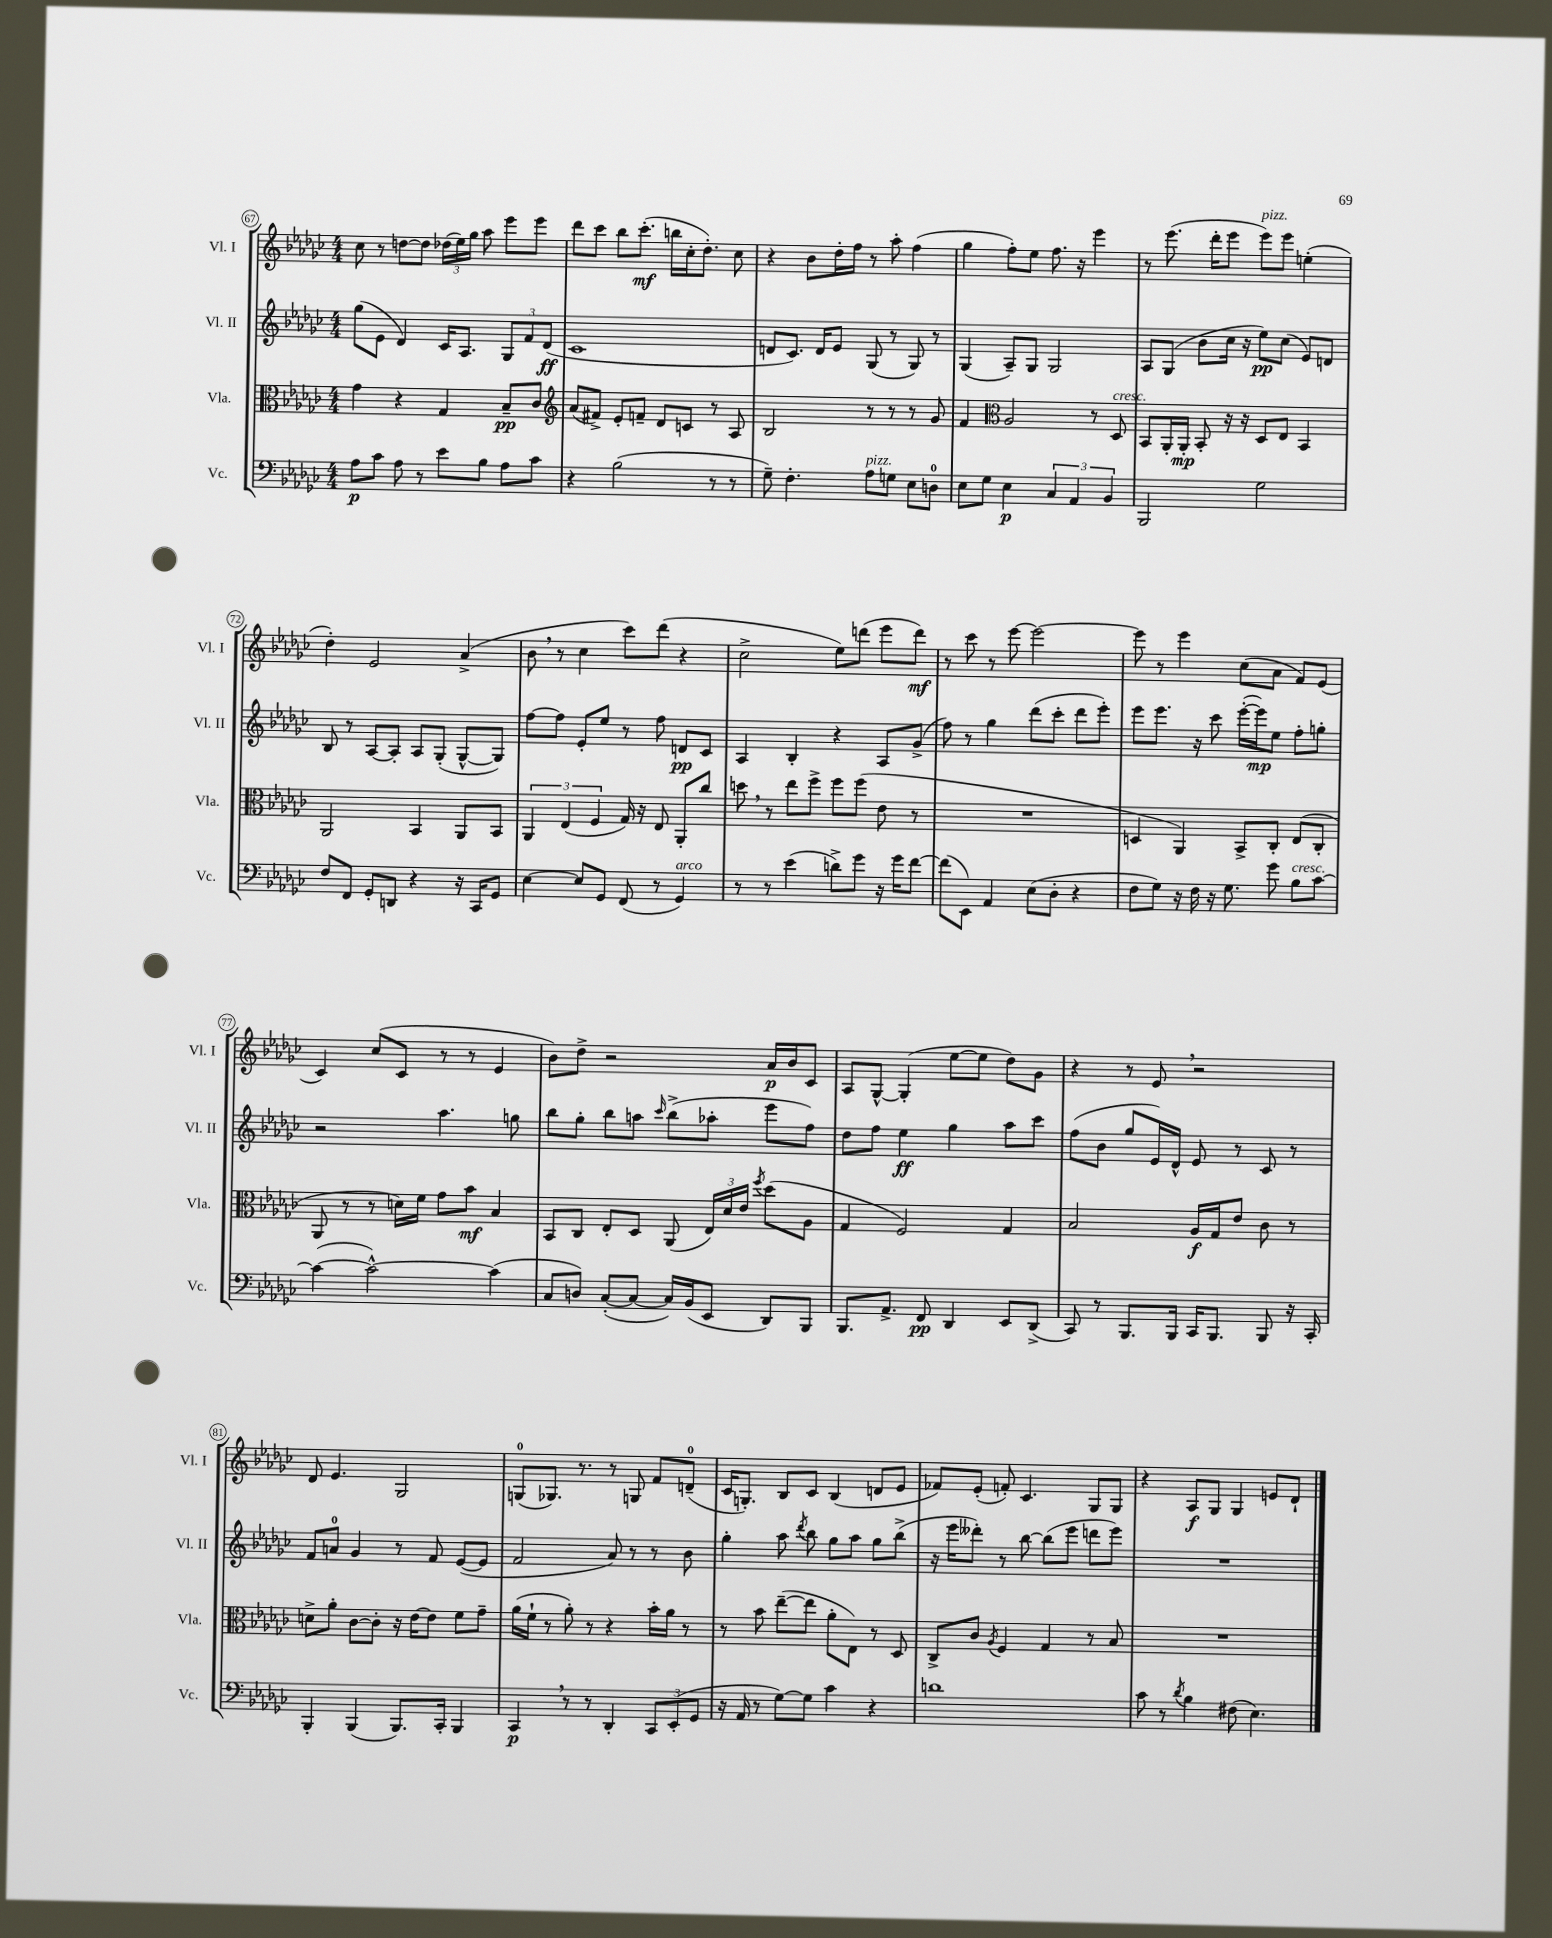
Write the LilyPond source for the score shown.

<<
\new StaffGroup <<
\new Staff = "s0" \with { instrumentName = "Vl. I" shortInstrumentName = "Vl. I" } {
    \clef treble \key ges \major \numericTimeSignature \time 4/4
    \autoBeamOff ces''8 r8 d''8[~ d''8] \tuplet 3/2 { des''16[( ees''16) ges''16] } aes''8 ees'''8[ ees'''8] |
    des'''8[ ces'''8] bes''8[ ces'''8.]-.\mf( b''16[ ces''16-. des''8.]-.) ces''8 |
    r4 bes'8[ des''16-. f''16] r8 aes''8-. f''4( |
    ges''4 f''8[-.) ees''8] f''8. r16 ees'''4 |
    r8 ees'''8.( des'''16[-. ees'''8] ees'''8[^\markup { \italic "pizz." }) ees'''8] e''4-.( |
    des''4-.) ees'2 aes'4->( |
    bes'8 \breathe r8 ces''4 ces'''8[) des'''8]( r4 |
    ces''2-> ees''8[) d'''8]( ees'''8[ d'''8]\mf) |
    r8 ces'''8 r8 ees'''8~ ees'''2~ |
    ees'''8 r8 ees'''4 ces''8[( aes'8] f'8[) ees'8]( |
    ces'4) ces''8[( ces'8] r8 r8 ees'4 |
    bes'8[) des''8]-> r2 aes'16[\p bes'16 ces'8] |
    aes8[ ges8]~-^ ges4-.( ees''8[~ ees''8] des''8[) ges'8] |
    r4 r8 ees'8 \breathe r2 |
    des'8 ees'4. ges2 |
    g8[-0( ges8.]) r8. r8 g8 f'8[ d'8]-0--( |
    ces'16[ g8.]-.) bes8[ ces'8] bes4( d'8[ ees'8] |
    fes'8[) ees'8]-.( f'8-.) ces'4. ges8[ ges8] |
    r4 aes8[\f ges8] ges4 e'8[ des'8]-! \bar "|." |
}
\new Staff = "s1" \with { instrumentName = "Vl. II" shortInstrumentName = "Vl. II" } {
    \clef treble \key ges \major \numericTimeSignature \time 4/4
    \autoBeamOff ges''8[( ees'8] des'4) ces'16[ aes8.] \tuplet 3/2 { ges8[ f'8 des'8]\ff( } |
    ces'1 |
    d'8[ ces'8.]) d'16[ ees'8] ges8( r8 ges8) r8 |
    ges4( aes8[--) ges8] ges2 |
    aes8[ ges8]( bes'8[ ces''16] r16 ees''8[\pp) ces''8]( ees'8[) d'8] |
    bes8 r8 aes8[~ aes8]-. aes8[ ges8]-.( ges8[~-^ ges8]) |
    f''8[~ f''8] ees'8[-. ees''8] r8 f''8 d'8[\pp ces'8] |
    aes4 bes4-. r4 aes8[ ges'8]->( |
    f''8) r8 ges''4 des'''8[( ces'''8]-. des'''8[ ees'''8]-.) |
    ees'''8[ ees'''8.] r16 ces'''8 ees'''16[~-.( ees'''16\mp) ees''8] f''8[-. g''8]-. |
    r2 aes''4. g''8 |
    bes''8[ ges''8]-. bes''8[ a''8] \grace { ces'''16 } bes''8[->( aes''8]-. ees'''8[ f''8]) |
    des''8[ f''8] ees''4\ff ges''4 aes''8[ ces'''8] |
    f''8[( bes'8] ges''8[ ees'16) des'16]-^ ees'8 r8 ces'8 r8 |
    f'8[ a'8]-0 ges'4 r8 f'8 ees'8[~( ees'8] |
    f'2 aes'8) r8 r8 bes'8 |
    ges''4-. aes''8 \acciaccatura { des'''8 } bes''8 ges''8[ aes''8] ges''8[ bes''8]->( |
    r16 ees'''16[ deses'''8]-.) r8 bes''8~ bes''8[( ees'''8] d'''8[ ees'''8]) |
    R1 \bar "|." |
}
\new Staff = "s2" \with { instrumentName = "Vla." shortInstrumentName = "Vla." } {
    \clef alto \key ges \major \numericTimeSignature \time 4/4
    \autoBeamOff ges'4 r4 ges4 bes8[--\pp ces'8] |
    \clef treble aes'8[( fis'8]->) ees'8[-. f'8]-- des'8[ c'8] r8 aes8 |
    bes2 r8 r8 r8 ges'8 |
    f'4 \clef alto aes2 r8 des8^\markup { \italic "cresc." } |
    bes,8[ aes,16-. aes,16]-.\mp bes,8-. r16 r16 des8[ ees8] bes,4 |
    aes,2 bes,4 aes,8[ bes,8] |
    \tuplet 3/2 { aes,4 ees4( f4 } ges16) r16 ees8 aes,8[-. ces''8] |
    d''8 \breathe r8 ees''8[ f''8]-> f''8[ f''8]( ees'8 r8 |
    R1 |
    d4 aes,4) bes,8[-> ces8]-. ees8[( ces8]-. |
    aes,8 r8 r8 d'16[) f'16] ges'8[ bes'8]\mf bes4 |
    bes,8[ ces8] ees8[-. des8] aes,8( \tuplet 3/2 { ees16[) des'16 ees'16] } \acciaccatura { f''8 } des''8[( aes8] |
    ges4 f2) ges4 |
    bes2 aes16[\f ges16 ees'8] ces'8 r8 |
    d'8[-> aes'8]-. ces'8[~ ces'8]-. r16 ees'16[~ ees'8] f'8[ ges'8]-- |
    aes'16[( f'16]-! r8 aes'8-.) r8 r4 bes'16[-. aes'16] r8 |
    r8 bes'8 ees''8[~--( ees''8] aes'8[-. ees8]) r8 des8 |
    ces8[-> ces'8] \acciaccatura { aes8 } f4 ges4 r8 bes8 |
    R1 \bar "|." |
}
\new Staff = "s3" \with { instrumentName = "Vc." shortInstrumentName = "Vc." } {
    \clef bass \key ges \major \numericTimeSignature \time 4/4
    \autoBeamOff aes8[\p ces'8] aes8 r8 ees'8[ bes8] aes8[ ces'8] |
    r4 bes2( r8 r8 |
    ges8--) f4.-. aes8[^\markup { \italic "pizz." } g8] ees8[ d8]-0 |
    ees8[ ges8] ees4\p \tuplet 3/2 { ces4 aes,4 bes,4 } |
    bes,,2 ges2 |
    f8[ f,8] ges,8[-. d,8] r4 r16 ces,16[ ges,8] |
    ees4~ ees8[ ges,8] f,8( r8 ges,4^\markup { \italic "arco" }) |
    r8 r8 ees'4( d'8[->) ges'8] r16 ges'16[ f'8]~ |
    f'8[( ees,8]) aes,4 ees8[( des8]-. r4 |
    f8[ ges8]) r16 f16 r16 ges8. ges'8 bes8[^\markup { \italic "cresc." } ces'8]~ |
    ces'4~( ces'2~-^) ces'4( |
    ces8[ d8]) ces8[~-.( ces8]~ ces16[) bes,16( ees,8] des,8[) bes,,8] |
    bes,,8.[ aes,8.]-> f,8\pp des,4 ees,8[ des,8]->( |
    ces,8) r8 bes,,8.[ bes,,16] ces,16[ bes,,8.] bes,,8 r16 ces,16-. |
    bes,,4-. bes,,4( bes,,8.[) ces,16]-. bes,,4 |
    ces,4\p \breathe r8 r8 des,4-. \tuplet 3/2 { ces,8[ ees,8-.( ges,8] } |
    r16 aes,16 r8 ges8[~) ges8] ces'4 r4 |
    d'1 |
    ces'8 r8 \acciaccatura { des'8 } bes4 fis8( ees4.) \bar "|." |
}
>>
>>
\layout { \context { \Score currentBarNumber = #67 \override BarNumber.stencil = #(make-stencil-circler 0.1 0.3 ly:text-interface::print) } }
